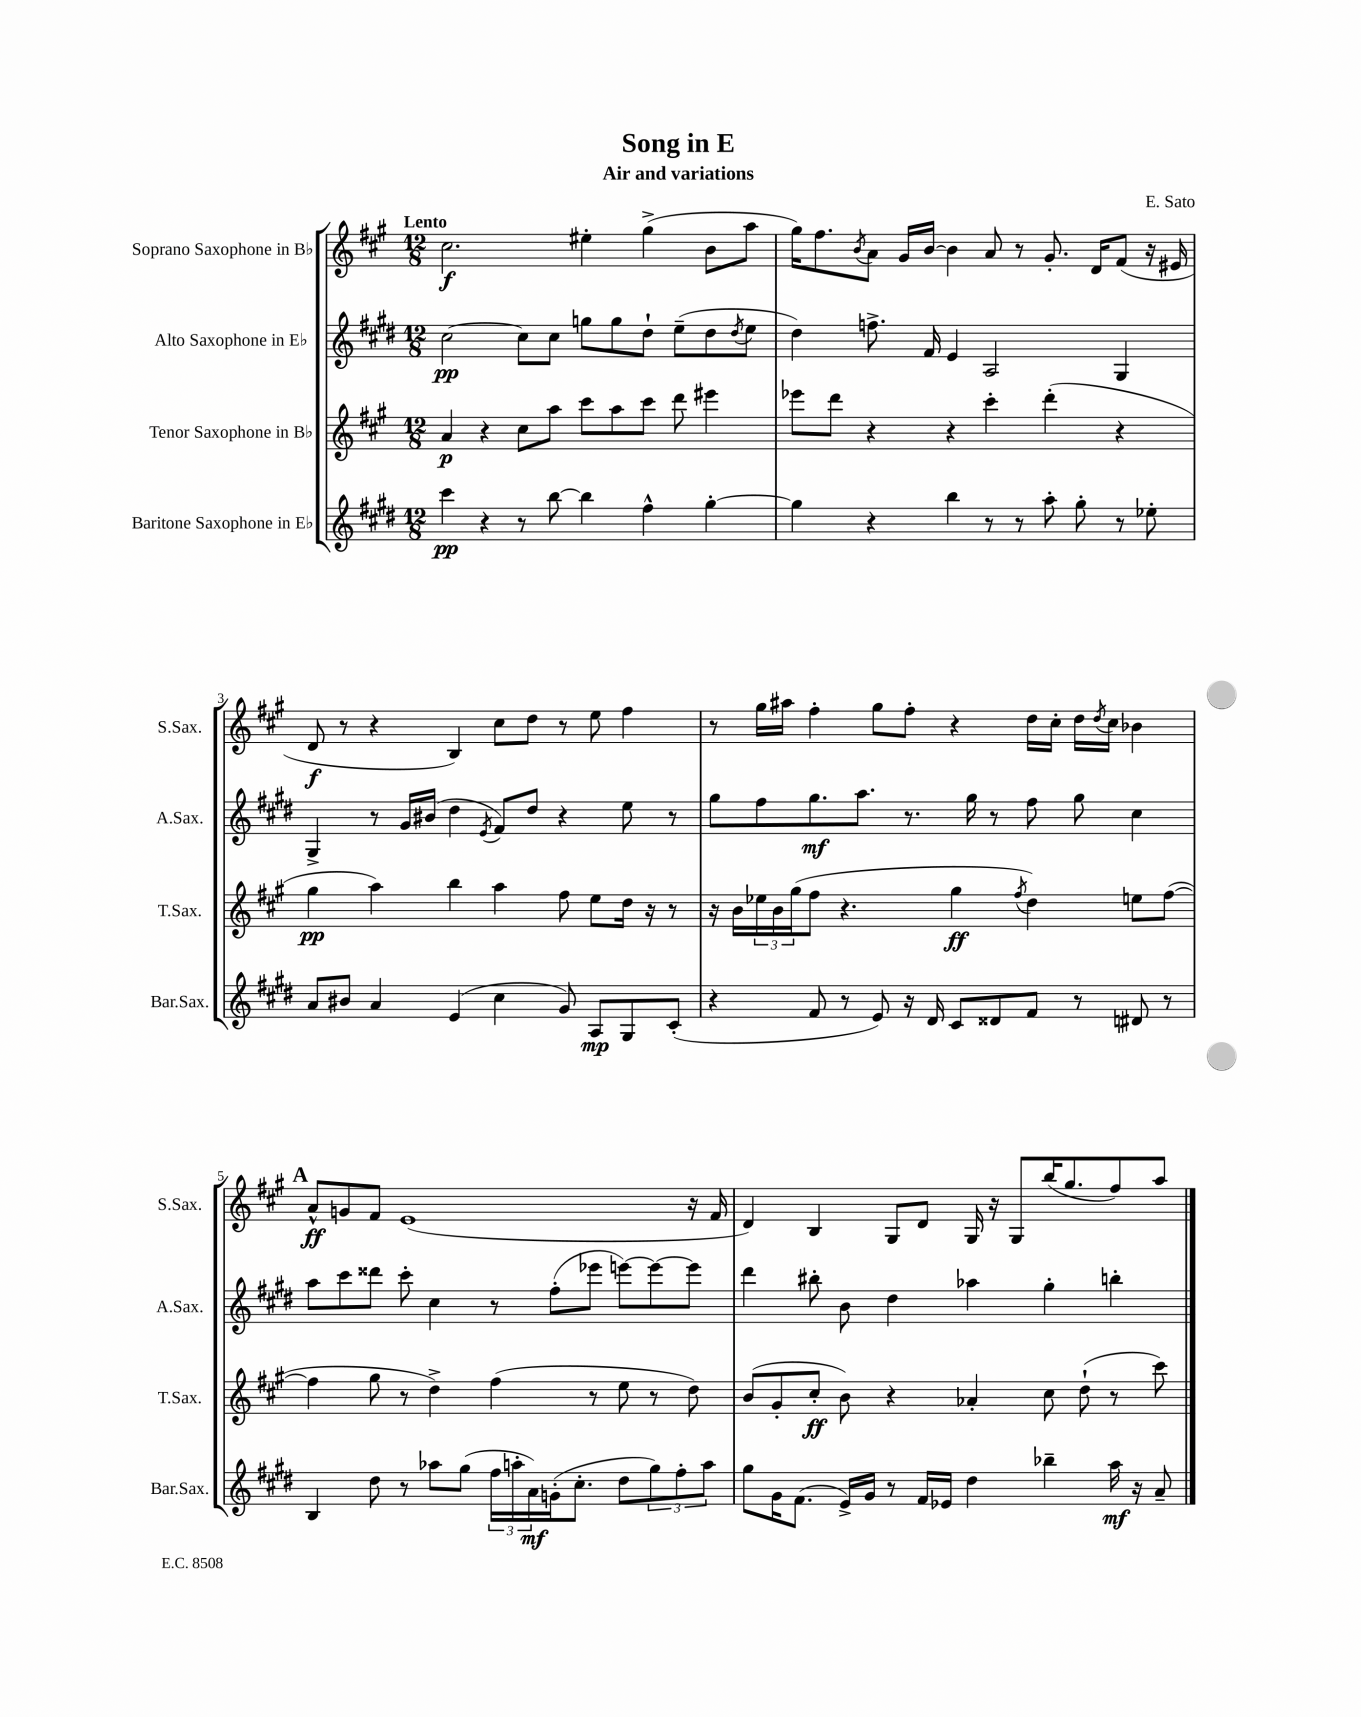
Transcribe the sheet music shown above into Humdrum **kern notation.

**kern	**kern	**kern	**kern
*staff4	*staff3	*staff2	*staff1
*clefG2	*clefG2	*clefG2	*clefG2
*k[f#c#g#d#]	*k[f#c#g#]	*k[f#c#g#d#]	*k[f#c#g#]
*M12/8	*M12/8	*M12/8	*M12/8
4ccc#	4a	[2cc#	2.cc#
4r	4r	.	.
8r	8cc#	8cc#]	.
[8bb	8aa	8cc#	.
4bb]	8ccc#	8gg	4ee#'
.	8aa	8gg	.
4ff#^^	8ccc#	8dd#`	(4gg#^
.	8ddd	(8ee~	.
[4gg#'	4eee#	8dd#	8b
.	.	8qdd#	.
.	.	8ee	8aa
=	=	=	=
4gg#]	8eee-	4dd#)	16gg#)
.	.	.	8.ff#
.	8ddd	.	.
.	.	.	8qb
4r	4r	8.ff^	8a
.	.	.	16g#
.	.	16f#	[16b
4bb	4r	4e	4b]
8r	4ccc#'	2A	8a
8r	.	.	8r
8aa'	(4ddd'	.	8.g#'
8gg#'	.	.	.
.	.	.	16d
8r	4r	4G#	(8f#
8ee-'	.	.	16r
.	.	.	16e#
=	=	=	=
8a	4gg#	4G#^	8d
8b#	.	.	8r
4a	4aa)	8r	4r
.	.	16g#	.
.	.	(16b#	.
(4e	4bb	4dd#	4B)
.	.	8qe	.
4cc#	4aa	8f#)	8cc#
.	.	8dd#	8dd
8g#)	8ff#	4r	8r
8A	8ee	.	8ee
8G#	16dd	8ee	4ff#
.	16r	.	.
(8c#'	8r	8r	.
=	=	=	=
4r	16r	8gg#	8r
.	16b	.	.
.	24ee-	8ff#	16gg#
.	24b	.	.
.	.	.	16aa#
.	(24gg#	.	.
8f#	8ff#	8.gg#	4ff#'
8r	4.r	.	.
.	.	8.aa	.
8e)	.	.	8gg#
16r	.	8.r	8ff#'
16d#	.	.	.
8c#	4gg#	.	4r
.	.	16gg#	.
8d##	.	8r	.
.	8qff#	.	.
8f#	4dd)	8ff#	16dd
.	.	.	16cc#'
8r	.	8gg#	16dd
.	.	.	8qdd
.	.	.	16cc#
8d#	8ee	4cc#	4b-
8r	([8ff#	.	.
=	=	=	=
4B	4ff#]	8aa	8a^^
.	.	8ccc#	8g
8dd#	8gg#	8ddd##	8f#
8r	8r	8ccc#'	(1e
8aa-	4dd^)	4cc#	.
(8gg#	.	.	.
24ff#	(4ff#	8r	.
24aa'	.	.	.
24a)	.	.	.
(16g'	.	(8ff#'	.
8.cc#'	.	.	.
.	8r	8eee-	.
8dd#	8ee	[8eee)	.
12gg#)	8r	8eee_	.
12ff#'	.	.	.
.	8dd)	8eee]	16r
12aa	.	.	.
.	.	.	16f#
=	=	=	=
8gg#	(8b	4ddd#	4d)
16g#	8g#'	.	.
(8.f#	.	.	.
.	8cc#'	8bb#'	4B
16e^)	8b)	8b	.
16g#	.	.	.
8r	4r	4dd#	8G#
16f#	.	.	8d
16e-	.	.	.
4dd#	4a-'	4aa-	16G#
.	.	.	16r
.	.	.	8G#
4bb-~	8cc#	4gg#'	(16bb
.	.	.	8.gg#
.	(8dd`	.	.
16aa	8r	4bb'	8ff#)
16r	.	.	.
8a~	8ccc#)	.	8aa
==	==	==	==
*-	*-	*-	*-
